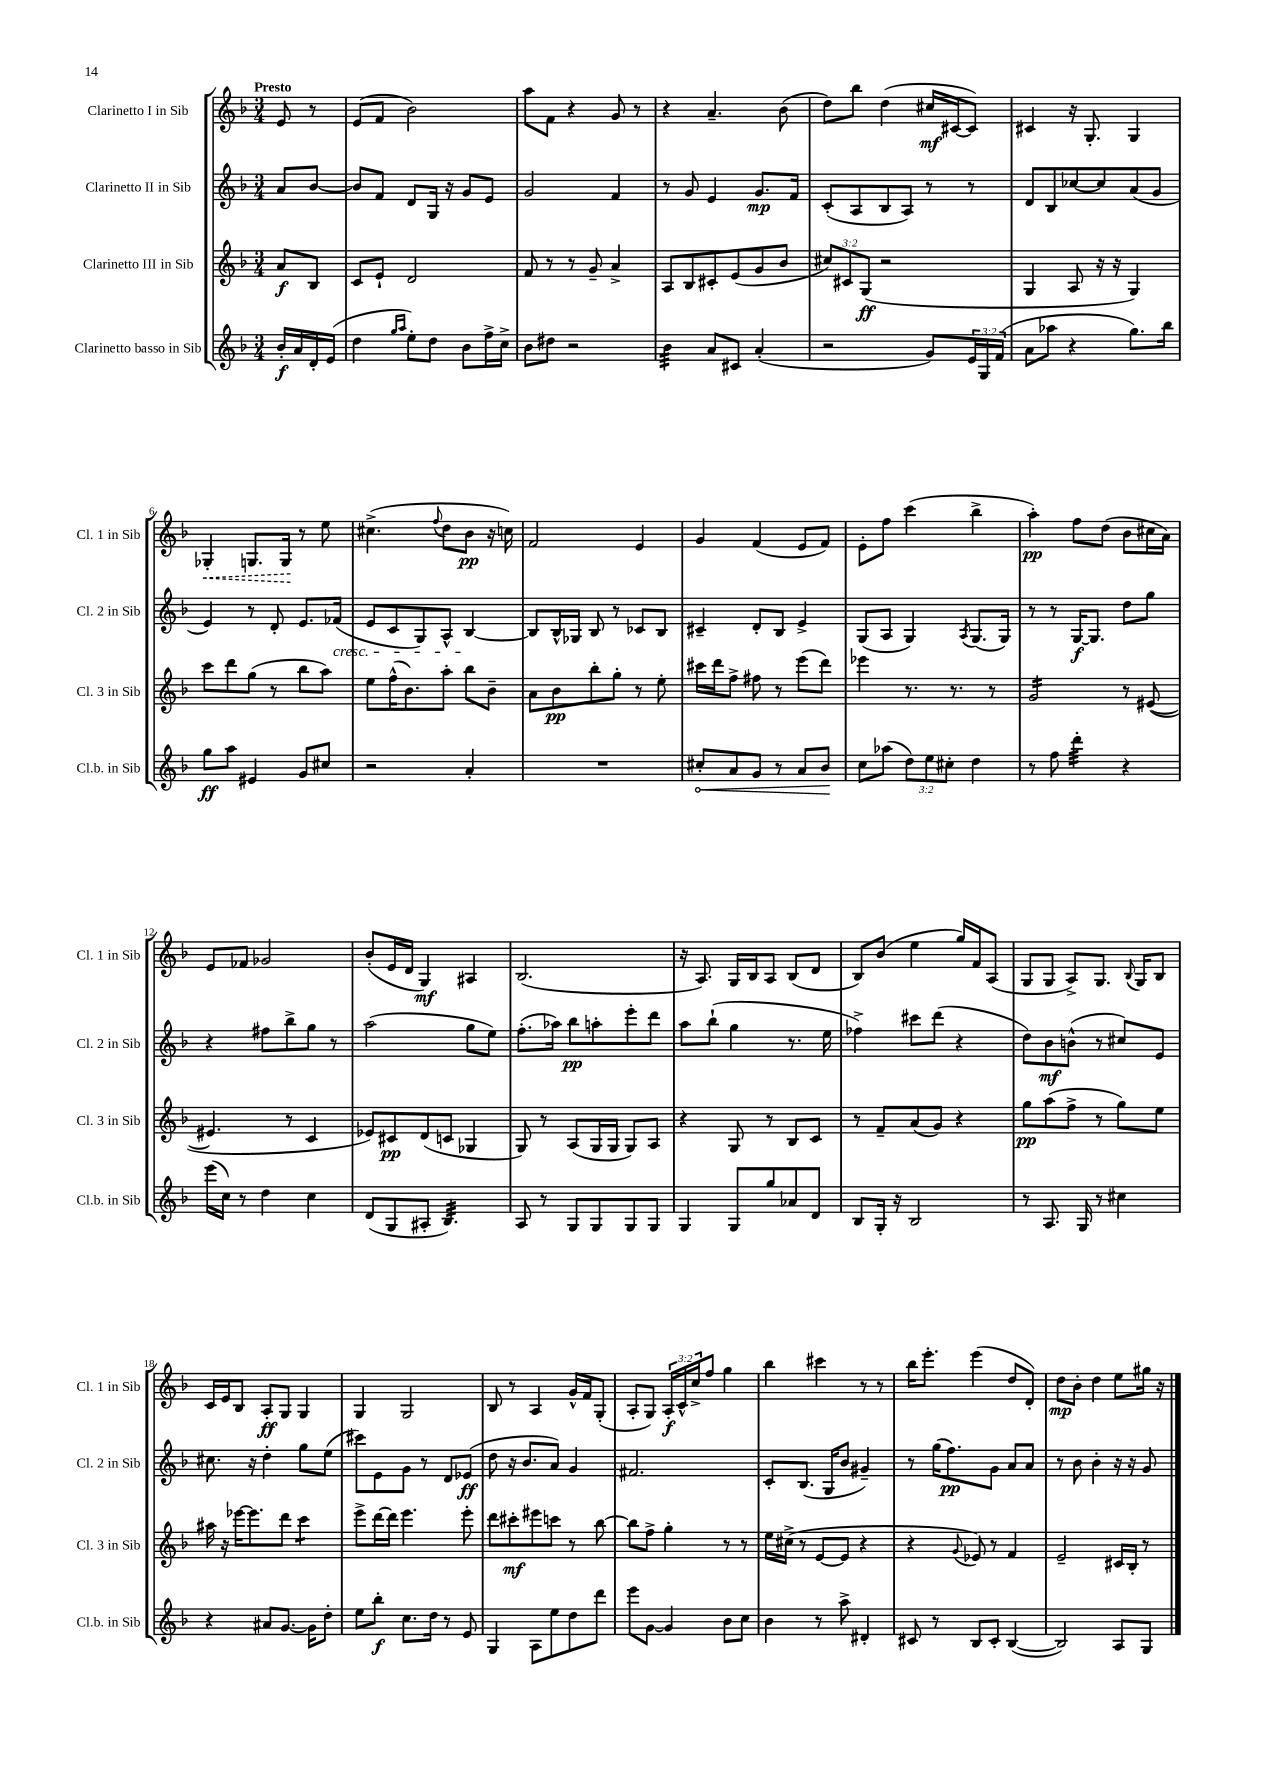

**kern	**kern	**kern	**kern
*staff4	*staff3	*staff2	*staff1
*clefG2	*clefG2	*clefG2	*clefG2
*k[b-]	*k[b-]	*k[b-]	*k[b-]
*M3/4	*M3/4	*M3/4	*M3/4
16b-'/LL	8a/L	8a/L	8e/
16a/	.	.	.
16d'/	8B-/J	[8b-/J	8r
(16e/JJ	.	.	.
=	=	=	=
4dd\	8c/L	8b-/]L	(8e/L
.	8e`/J	8f/J	8f/J
16qqgg/LL	.	.	.
16qqaa/JJ	.	.	.
8ee'\L)	2d/	8d/L	2b-\)
8dd\J	.	16G/Jk	.
.	.	16r	.
8b-\L	.	8g/L	.
16ff^\L	.	8e/J	.
16cc^\JJ	.	.	.
=	=	=	=
8b-\L	8f/	2g/	8aa\L
8dd#\J	8r	.	8f\J
2r	8r	.	4r
.	8g~/	.	.
.	4a^/	4f/	8g/
.	.	.	8r
=	=	=	=
4b-\	8A/L	8r	4r
.	8B-/	8g/	.
8a/L	8c#'/	4e/	4.a~/
8c#/J	(8e/	.	.
(4a'/	8g/	8.g/L	.
.	8b-/J	.	(8b-\
.	.	16f/Jk	.
=	=	=	=
2r	12cc#/L)	(8c'/L	8dd\L)
.	12c#/	.	.
.	.	8A/	8bb-\J
.	(12G/J	.	.
.	2r	8B-/	(4dd\
.	.	8A/J)	.
8g/L)	.	8r	16cc#/LL
.	.	.	[16c#/J
24e/L	.	8r	8c#/]J)
24G/	.	.	.
(24f/JJ	.	.	.
=	=	=	=
8a\L	4G/	8d/L	4c#/
8aa-\J	.	8B-/	.
4r	8A/	[8cc-/	16r
.	.	.	8.G'/
.	16r	8cc-/]	.
.	16r	.	.
8.gg\L)	4G/)	(8a/	4G/
.	.	8g/J	.
16bb-\Jk	.	.	.
=	=	=	=
8gg\L	8ccc\L	4e/)	4G-'/
8aa\J	8ddd\	.	.
4e#/	(8gg\J	8r	8.G/L
.	8r	8d'/	.
.	.	.	16G/Jk
8g/L	8bb-\L	8.e/L	8r
8cc#/J	8aa\J)	.	8ee\
.	.	(16f-/Jk	.
=	=	=	=
2r	8ee\L	8e/L	(4.cc#^\
.	(16ff^^\K	8c/	.
.	8.b-\)	.	.
.	.	8G/)	.
.	.	.	8qqff/
.	8aa'\J	8A^^/J	8dd\L
4a'/	8bb-\L	[4B-/	8b-\J
.	8b-~\J	.	16r
.	.	.	16cc\)
=	=	=	=
2.r	8a\L	8B-/]L	2f/
.	8b-\	16B-^^/L	.
.	.	16G-/JJ	.
.	8bb-'\	8B-/	.
.	8gg'\J	8r	.
.	8r	8c-/L	4e/
.	8ee'\	8B-/J	.
=	=	=	=
8cc#'/L	16ccc#\LL	4c#~/	4g/
.	16ddd\J	.	.
8a/	8ff^\J	.	.
8g/J	8ff#\	8d'/L	(4f/
8r	8r	8B-/J	.
8a/L	(8eee\L	4e^/	8e/L
8b-/J	8ddd\J)	.	8f/J)
=	=	=	=
8cc\L	4eee-\	(8G/L	8e'\L
(8aa-\J	.	8A/J	8ff\J
12dd\L)	8.r	4G/)	(4ccc\
12ee\	.	.	.
12cc#'\J	.	.	.
.	8.r	.	.
.	.	8qA/	.
4dd\	.	(8.G/L	4bb-^\
.	8r	.	.
.	.	16G/Jk)	.
=	=	=	=
8r	2g/	8r	4aa'\)
8ff\	.	8r	.
4ddd'\	.	[16G/LK	8ff\L
.	.	8.G/]J	.
.	.	.	(8dd\J
4r	8r	8dd\L	8b-\L
.	([8e#/	8gg\J	16cc#\L
.	.	.	16a\JJ)
=	=	=	=
(16eee\LL	4.e#/]	4r	8e/L
16cc\JJ)	.	.	.
8r	.	.	8f-/J
4dd\	.	8ff#\L	2g-/
.	8r	8bb-^\	.
4cc\	4c/	8gg\J	.
.	.	8r	.
=	=	=	=
(8d/L	8e-/L)	(2aa\	(8b-'/L
8G/	8c#/	.	16e/L
.	.	.	16d/JJ
8A#'/J	(8d/	.	4G/)
4.B-/)	8c/J	.	.
.	4G-/	8gg\L	4A#/
.	.	8ee\J)	.
=	=	=	=
8A/	8G/)	(8.ff'\L	(2.B-/
8r	8r	.	.
.	.	16aa-\Jk)	.
8G/L	(8A/L	8bb-\L	.
8G/	16G/L	8aa'\	.
.	16G/JJ	.	.
8G/	8G/L)	8eee'\	.
8G/J	8A/J	8ddd\J	.
=	=	=	=
4G/	4r	8aa\L	16r
.	.	.	8.A/)
.	.	(8bb-`\J	.
8G/L	8G/	4gg\	16G/LL
.	.	.	16B-/J
8gg/	8r	.	8A/J
8a-/	8B-/L	8.r	(8B-/L
8d/J	8c/J	.	8d/J
.	.	16ee\	.
=	=	=	=
8B-/L	8r	4ff-^\)	8B-/L)
16G'/Jk	8f~/L	.	(8b-/J
16r	.	.	.
2B-/	(8a/	8ccc#\L	4ee\
.	8g/J)	(8ddd\J	.
.	4r	4r	16gg/LL)
.	.	.	16f/J
.	.	.	(8A/J
=	=	=	=
8r	8gg\L	8dd\L)	8G/L
8.A/	(8aa\	8b-\	8G/J
.	8ff^\J	(8b^^\J	8A^/L)
16G/	.	.	.
8r	8r	8r	8.G/J
4cc#\	8gg\L)	8cc#/L)	.
.	.	.	8qqB-/
.	.	.	16G/LK
.	8ee\J	8e/J	8B-/J
=	=	=	=
4r	16aa#\	8.cc#\	16c/LL
.	16r	.	16e/J
.	[16eee-\LK	.	8B-/J
.	8.eee-\]	16r	.
8a#/L	.	4dd'\	8A'/L
[8.g/J	8ddd\J	.	8G/J
.	4ccc\	8gg\L	4G/
16g\]LK	.	.	.
8dd'\J	.	(8ee\J	.
=	=	=	=
8ee\L	8eee^\L	8ccc#\L)	4G/
8bb-'\J	[16ddd\L	8e\	.
.	16ddd\]JJ	.	.
8.cc\L	4.eee\	8g\J	2G/
.	.	8r	.
16dd\Jk	.	.	.
8r	.	8d/L	.
8e/	8eee'\	(8e-/J	.
=	=	=	=
4G/	8ddd\L	8dd\	8B-/
.	8ccc#'\	16r	8r
.	.	8.b-/L	.
8A\L	8eee#\	.	4A/
8ee\	8ccc\J	8a/J)	.
8dd\	8r	4g/	16g^^/LL
.	.	.	16f/J
8ddd\J	[8bb-\	.	(8G'/J
=	=	=	=
8eee\L	8bb-\]L	2.f#/	8A'/L
[8g\J	8ff^\J	.	8G/J)
4g/]	4gg'\	.	24A'/LL
.	.	.	24c^^/
.	.	.	24cc^/J
.	.	.	8ff/J
8b-\L	8r	.	4gg\
8cc\J	8r	.	.
=	=	=	=
4b-\	16ee\LL	8c'/L	4bb-\
.	(16cc#^\JJ	.	.
.	8r	(8.B-/J	.
8r	[8e/L	.	4ccc#\
.	.	16G/LK	.
8aa^\	8e/]J	8b-/J	.
4d#'/	4r	4g#~/)	8r
.	.	.	8r
=	=	=	=
8c#/	4r	8r	16bb-\LK
.	.	.	8.eee'\J
8r	.	(16gg\LK	.
.	.	8.ff\)	.
.	8qqg/	.	.
8B-/L	8e-/)	.	(4eee\
8c#'/J	8r	8g\J	.
([4B-/	4f/	8a/L	8dd/L
.	.	8a/J	8d'/J)
=	=	=	=
2B-/])	2e~/	8r	8dd\L
.	.	8b-\	8b-'\J
.	.	4b-'\	4dd\
8A/L	16c#/LL	16r	8ee\L
.	16B-'/JJ	16r	.
8G/J	8r	8g/	16gg#\Jk
.	.	.	16r
==	==	==	==
*-	*-	*-	*-
